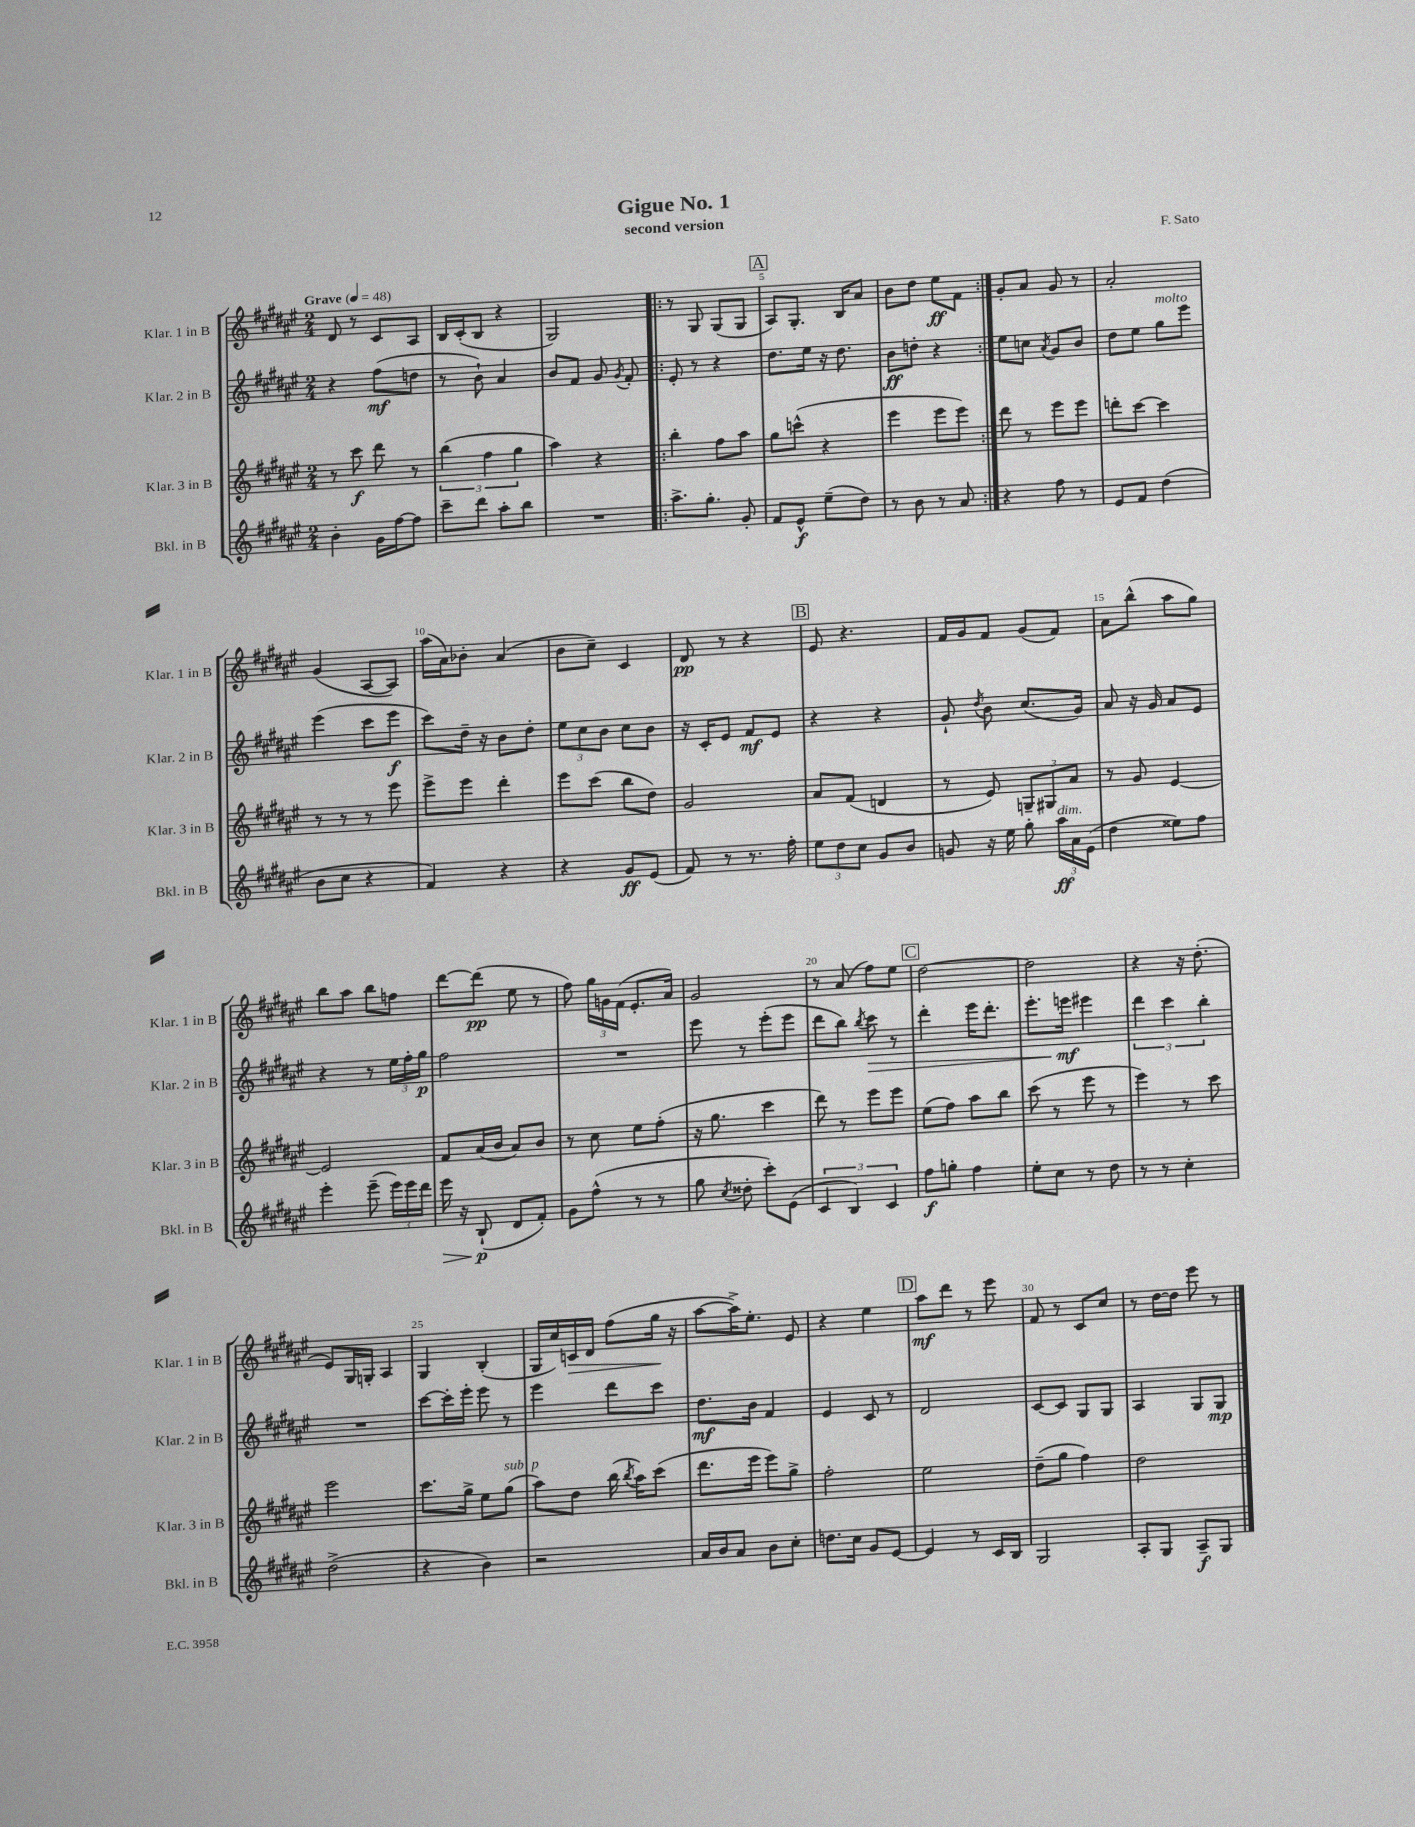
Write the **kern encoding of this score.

**kern	**kern	**kern	**kern
*staff4	*staff3	*staff2	*staff1
*clefG2	*clefG2	*clefG2	*clefG2
*k[f#c#g#d#a#e#]	*k[f#c#g#d#a#e#]	*k[f#c#g#d#a#e#]	*k[f#c#g#d#a#e#]
*M2/4	*M2/4	*M2/4	*M2/4
*MM48	*MM48	*MM48	*MM48
4b'	8r	4r	8d#
.	8ccc#	.	8r
16g#	8ddd#	(8ff#	8c#
[16ff#	.	.	.
8ff#]	8r	8dd	8A#
=	=	=	=
8ccc#~	(6bb	8r	16B
.	.	.	(16c#'
8ddd#	.	8b`)	8B
.	6ff#	.	.
8aa#'	.	4a#	4r
.	6gg#	.	.
8bb	.	.	.
=	=	=	=
2r	4aa#)	8b	2G#)
.	.	8f#	.
.	4r	8g#	.
.	.	8qg#	.
.	.	8f#'	.
=!|:	=!|:	=!|:	=!|:
8.aa#^	4bb'	8e#'	8r
.	.	8r	8G#
8.gg#'	.	.	.
.	8ff#	4r	(8G#
8g#'	8aa#	.	8G#
=	=	=	=
8f#	8gg#	8.dd#	8A#)
8e#^^	(8ccc^^	.	8.G#'
.	.	16ee#	.
(8ee#~	4r	16r	.
.	.	8.dd#	16B
8dd#)	.	.	8a#
=	=	=	=
8r	4eee#	8b	8b
8b	.	8dd'	8dd#
8r	8eee#	4r	8ee#
8a#	8eee#)	.	8f#
=:|!	=:|!	=:|!	=:|!
4r	8ddd#	8ee#	8g#'
.	8r	8cc	8a#
.	.	8qa#	.
8ff#	8eee#	8g#	8g#
8r	8eee#	8b	8r
=	=	=	=
8e#	8ddd'	8dd#	2a#'
8f#	[8ccc#	8ee#	.
(4dd#	4ccc#]	8gg#	.
.	.	8eee#	.
=	=	=	=
8b	8r	(4eee#	(4g#
8cc#	8r	.	.
4r	8r	8ccc#	[8A#
.	8eee#	8eee#	8A#])
=	=	=	=
4f#)	8eee#^	8ccc#)	(16aa#
.	.	.	16a#)
.	8eee#	16dd#~	8b-'
.	.	16r	.
4r	4ddd#'	8b	(4a#
.	.	8dd#'	.
=	=	=	=
4r	8eee#	12ee#	8b
.	.	12cc#	.
.	(8ccc#	.	8cc#~)
.	.	12b	.
8g#	8bb	8cc#	4c#
(8e#	8dd#)	8b	.
=	=	=	=
8f#)	2g#	16r	8d#
.	.	16c#'	.
8r	.	8e#	8r
8.r	.	8f#	4r
.	.	8e#	.
16ff#'	.	.	.
=	=	=	=
12ee#	8a#	4r	8e#
12dd#	.	.	.
.	(8f#	.	4.r
12cc#	.	.	.
8g#	4d	4r	.
8b	.	.	.
=	=	=	=
8g	8r	8g#`	16f#
.	.	.	16g#
.	.	8qdd#	.
16r	8e#)	8b	8f#
16ee#	.	.	.
8gg#'	12G~	(8.cc#	(8g#
.	12G#	.	.
24aa#	.	.	8f#)
24a#	12a#	.	.
.	.	16g#)	.
(24e#	.	.	.
=	=	=	=
4dd#	8r	8a#	8a#
.	8g#	16r	(8bb^^
.	.	16g#	.
8ee##)	[4e#	8a#	8aa#
8ff#	.	8e#	8gg#)
=	=	=	=
4eee#'	2e#]	4r	8bb
.	.	.	8aa#
(8eee#~	.	8r	8bb
24eee#)	.	24ee#	8ff
24eee#	.	24ff#'	.
24ddd#	.	24gg#	.
=	=	=	=
16eee#	8f#	2ff#	[8ddd#
16r	.	.	.
(8B`	(16a#	.	(8ddd#]
.	16b	.	.
8d#	8a#)	.	8ee#
8f#')	8b	.	8r
=	=	=	=
8g#	8r	2r	8ff#)
(8ff#^^	8cc#	.	24gg#
.	.	.	24g
.	.	.	(24f#
8r	8ee#	.	8.e#'
8r	(8ff#'	.	.
.	.	.	16a#)
=	=	=	=
8gg#	16r	8eee#	2g#
.	8.gg#	.	.
8qcc#	.	.	.
8dd##'	.	8r	.
8ccc#')	4ccc#	(8eee#'	.
(8e#	.	8eee#	.
=	=	=	=
6c#	8ddd#)	8ddd#	8r
.	8r	8bb)	(8a#
6B)	.	.	.
.	.	8qbb	.
.	8eee#	8ccc#	8ff#)
6c#	.	.	.
.	8eee#	8r	8ee#
=	=	=	=
8ff#	(8ee#	4ddd#'	[2dd#
8gg'	8ff#)	.	.
4ff#	8aa#	16eee#	.
.	.	8.ddd#'	.
.	8bb	.	.
=	=	=	=
8ee#'	(8ccc#	8.eee#'	2dd#]
8cc#	8r	.	.
.	.	16eee	.
8r	8eee#	4eee#	.
8dd#	8r	.	.
=	=	=	=
8r	4eee#)	6ddd#	4r
8r	.	.	.
.	.	6ccc#	.
4cc#'	8r	.	16r
.	.	.	(8.dd#'
.	.	6bb'	.
.	8ccc#	.	.
=	=	=	=
(2dd#^	2eee#	2r	8e#)
.	.	.	16G#
.	.	.	16G'
.	.	.	4A#
=	=	=	=
4r	8.ccc#	[8ccc#	4G#
.	.	16ccc#']	.
.	16gg#^	16eee#'	.
4b)	8ee#	8eee#	(4B'
.	(8gg#	8r	.
=	=	=	=
2r	8aa#)	4eee#	16G#
.	.	.	16cc#)
.	8dd#	.	16c
.	.	.	16d#
.	(16bb	8ddd#	(8ff#
.	8qbb	.	.
.	16aa#)	.	.
.	(8ccc#	8ccc#	16gg#
.	.	.	16r
=	=	=	=
16a#	8.ddd#	8.dd#	[8aa#
16b	.	.	.
8a#	.	.	16aa#^])
.	16eee#	16b	8.ee#'
8b	8eee#)	4f#	.
8cc#'	8gg#^	.	8e#
=	=	=	=
8.dd	2ff#'	4e#	4r
16cc#	.	.	.
8g#	.	8c#	4ee#
[8e#	.	8r	.
=	=	=	=
4e#]	2ee#	2d#	8aa#
.	.	.	8ddd#
8r	.	.	8r
16c#	.	.	8eee#
16B	.	.	.
=	=	=	=
2G#	(8dd#~	[8c#	8f#
.	8gg#	8c#]	8r
.	4ff#)	8G#	8c#
.	.	8G#	8cc#
=	=	=	=
8A#'	2dd#	4A#	8r
8G#	.	.	[16dd#
.	.	.	16dd#]
8A#~	.	8G#	8eee#
8G#	.	8G#	8r
==	==	==	==
*-	*-	*-	*-
